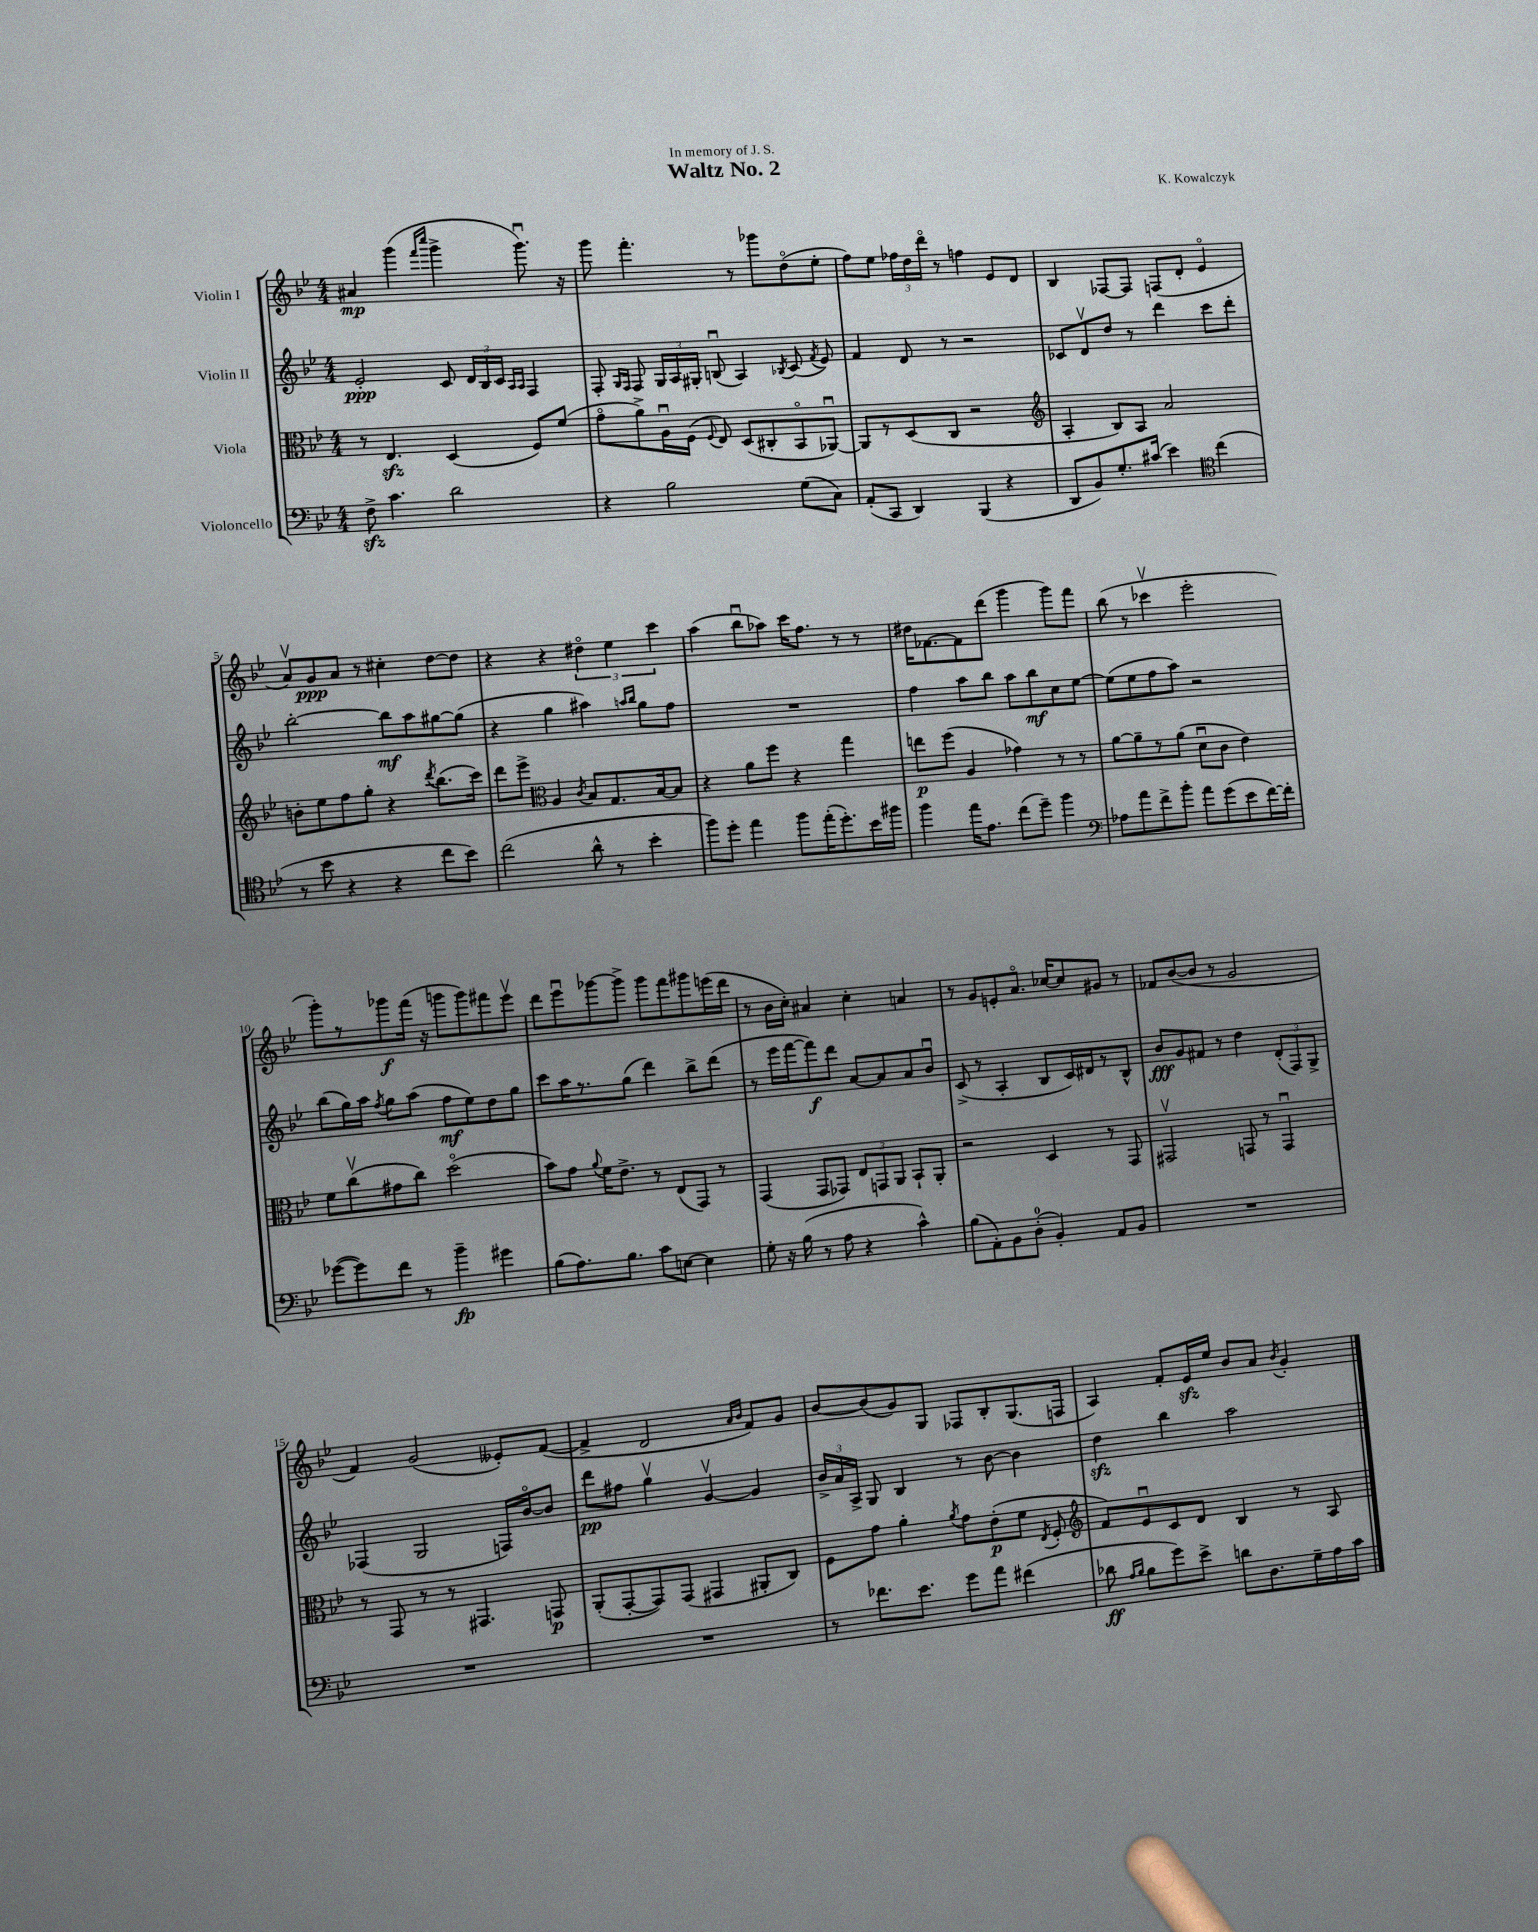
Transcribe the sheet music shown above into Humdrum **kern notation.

**kern	**kern	**kern	**kern
*staff4	*staff3	*staff2	*staff1
*clefF4	*clefC3	*clefG2	*clefG2
*k[b-e-]	*k[b-e-]	*k[b-e-]	*k[b-e-]
*M4/4	*M4/4	*M4/4	*M4/4
8F^\	8r	2e-'/	4a#/
4.c\	4.E-/	.	.
.	.	.	(4ggg\
.	.	.	16qqfff/LL
.	.	.	16qqcccc/JJ
2d\	(4D/	8c/	4ggg^\
.	.	24d/LL	.
.	.	24B-/	.
.	.	24c/JJ	.
.	.	16qqA/LL	.
.	.	16qqA/JJ	.
.	8F/L)	4F/	8.gggu\)
.	(8f/J	.	.
.	.	.	16r
=	=	=	=
4r	8go\L	8F'/	8ggg\
.	.	16qqG/LL	.
.	.	16qqF/JJ	.
.	8a^\)	8F/	4.fff'\
2B-\	16Au\L	24G/LL	.
.	.	24A/	.
.	(16F\JJ	.	.
.	.	24G#'/JJ	.
.	8qqF/	.	.
.	8E-/)	(8Bu/	.
.	(8D/L	4A/)	8r
.	8C#'/	.	8ggg-\L
.	.	8qB-/	.
(8G\L	8BB-o/	(8c/	(8ddo\
.	.	8qf/	.
8C\J)	[8AA-u/J)	8e-/)	8ee-'\J
=	=	=	=
(8AA'/L	8AA-/]L	4f/	8ff\L)
8CC/J	8r	.	8ee-\J
4DD/)	(8D/	8d/	24ff-\LL
.	.	.	24dd\
.	.	.	24dddo\JJ
.	8C/J	8r	8r
(4BBB-/	2r	2r	4ff\
4r	.	.	8e-/L
.	.	.	8d/J
=	=	=	=
*	*clefG2	*	*
8DD/L	4A'/	8c-/L	4B-/
8BB-/)	.	8dv/	.
8.G'/	8B-/L)	8dd/J	[8F-/L
.	8A/J	8r	8F-/]J
(16c#/Jk	.	.	.
4e-\)	2a/	4ddd\	(8F/L
.	.	.	8d'/J
*clefC4	*	*	*
(4cc\	.	8ccc\L	4e-o/
.	.	8ddd'\J	.
=	=	=	=
8r	8b'\L	[2bb-'\	8av/L)
8b-\	8ee-\	.	8g/
4r	8ff\	.	8a/J
.	8gg'\J	.	8r
4r	4r	8bb-\]L	4cc#'\
.	.	8aa\	.
.	8qddd/	.	.
8cc\L	(8.bb-\L	[8gg#\	[8dd\L
8b-\J)	.	(8gg#\]J	8dd\]J
.	16ccc\Jk)	.	.
=	=	=	=
(2cc\	8ddd\L	4r	4r
.	8eee-^\J	.	.
*	*clefC3	*	*
.	4A/	4gg\	4r
.	8qc/	.	.
8a^^\	8B-/L	4aa#\)	6dd#o\
8r	8.G/	.	.
.	.	.	6ee-\
.	.	16qqaa/LL	.
.	.	16qqbb-/JJ	.
4b-'\	.	8gg\L	.
.	[16B-/k	.	.
.	.	.	6ccc\
.	8B-/]J	8ff\J	.
=	=	=	=
8ff\L)	4r	1r	(4aa\
8dd'\J	.	.	.
4ee-\	8a\L	.	8bb-u\L
.	8ff\J	.	8aa-\J)
8ff\L	4r	.	16ccc\LK
.	.	.	8.ff\J
(16ee-'\K	.	.	.
8.dd'\)	.	.	.
.	4gg\	.	8r
16b-\L	.	.	8r
16ff#\JJ	.	.	.
=	=	=	=
4ff\	8ee\L	4ff\	16dd#\LK
.	.	.	[8.f-\
.	(8ff\J	.	.
16ee-\LK	4A/	8aa\L	8f-\]
8.e-\J	.	.	.
.	.	8bb-\J	(8ddd\J
(8cc\L	4g-\)	8aa\L	4ggg\
8dd~\J)	.	8bb-\	.
4ff\	8r	8cc\	8ggg\L)
.	8r	[8ee-\J	8fff\J
=	=	=	=
*clefF4	*	*	*
8A-\L	[8a\L	(8ee-\]L	(8bb-\
8a\	8a~\]	8ee-\	8r
8f^\	8r	8ff\	4ccc-v\
8b-'\J	(8a\J	8aa\J)	.
8a\L	8du\L	2r	2eee-'\
(8g\	8c\J	.	.
8e-\	4e-\)	.	.
[16f\L)	.	.	.
16f'\]JJ	.	.	.
=	=	=	=
([8g-\L	8f\L	(8bb-\L	8ggg'\L)
8g-\])	(8ccv\	16gg\L)	8r
.	.	16aa\JJ	.
.	.	8qff/	.
8f\J	8g#\	8gg\L	8ggg-\
8r	8cc\J)	(8aa\J	(16fff\Jk
.	.	.	16r
4b-~\	(2ddo\	8ff\L	8ggg\L
.	.	8ee-\)	8ggg\)
4g#\	.	8dd\	8fff#\
.	.	8gg\J	8eee-v\J
=	=	=	=
(8B-\L	8b-\L)	8ccc\L	8ddd\L
8.A\)	8g\J	16aa\K	8eee-u\
.	.	8.r	.
.	8qqa/	.	.
.	16f\LK	.	[8ggg-\
8.B-\J	8.e-^\J	.	.
.	.	(8gg\J	8ggg-^\]J
8c\L	8r	4ddd\)	8ggg-\L
[8E\J	(8E-/L	.	8fff\
4E\]	8GG/J)	8bb-^\L	8ggg#\
.	8r	(8ddd\J	(16eee\L
.	.	.	16ddd\JJ
=	=	=	=
8G'\	(4GG/	8r	8r
16r	.	16eee-\LL	16b-\LL
(16B-\	.	[16fff\J	16cc'\JJ)
8r	8GG/L	8fff\])	4a#/
8A\	8GG-/J)	8ddd\J	.
4r	12E-/L	[8a/L	4cc'\
.	12GG/	.	.
.	.	8a/]	.
.	12AA/J	.	.
4c^^\)	8BB-`/L	8a/	4a/
.	8AA'/J	8b-u/J	.
=	=	=	=
(8B-\L	2r	(8c^/	8r
8AA'\)	.	8r	8g/L
8BB-\	.	4A'/	8e'/
(8D'\J	.	.	8.ao/J
4BB-'/)	4D/	8B-/L	.
.	.	.	[16cc-/LK
.	.	16c/L)	8cc-/]
.	.	16d#/J	.
8AA/L	8r	8r	8g#/J
8BB-/J	8GG/	8B-^^/J	8r
=	=	=	=
1r	2GG#v/	8b-/L	8f-/L
.	.	8g/	([8b-/
.	.	8f#/J	8b-/]J
.	.	8r	8r
.	8GG/	4dd\	2g/
.	8r	.	.
.	4GGu/	(12d'/L	.
.	.	12F/)	.
.	.	12G^/J	.
=	=	=	=
1r	8r	(4F-/	4f/)
.	8GG/	.	.
.	8r	2G/	(2g/
.	8r	.	.
.	4.GG#/	.	.
.	.	16F/LL)	8e--'/L)
.	.	[16b-o/J	.
.	8GG/	8b-/]J	([8f/J
=	=	=	=
1r	(8AA'/L	8ddd\L	4f^/]
.	[8GG'/	8ff#\J	.
.	8GG/])	4ggv\	2d/
.	(8GG/J	.	.
.	4GG#/	[4gv/	.
.	.	.	16qqa/LL
.	.	.	16qqb-/JJ
.	8AA#'/L	4g/]	8f/L)
.	8C/J)	.	8g/J
=	=	=	=
8r	8F\L	24b-^/LL	[8b-/L
.	.	24a/	.
.	.	24A^/JJ	.
8.f-\L	8g\J	8G/	(8b-/]
.	4a'\	4B-/	8g/)
8.e-\J	.	.	.
.	.	.	8G/J
.	8qa/	.	.
8g\L	8g\L	8r	8F-/L
8a\J	(8e-'\	[8b-\	8B-'/
(4f#\	8f\J	4b-\]	(8.G/
.	8qE-/	.	.
.	8F'/	.	.
.	.	.	16F/Jk
=	=	=	=
*	*clefG2	*	*
8d-\	8f/L)	4dd\	4A/)
16qqA/LL	.	.	.
16qqB-/JJ	.	.	.
8B-\L	8e-u/	.	.
8g\)	8c/	4bb-\	8f'/L
8e-^\J	8d/J	.	16e-/L
.	.	.	16ee-/JJ
8d\L	4B-/	2aa\	8b-/L
8.D\	.	.	8a/J
.	.	.	8qb-/
.	8r	.	4g'/
16G~\L	.	.	.
16A\	8A/	.	.
16c\JJ	.	.	.
==	==	==	==
*-	*-	*-	*-
